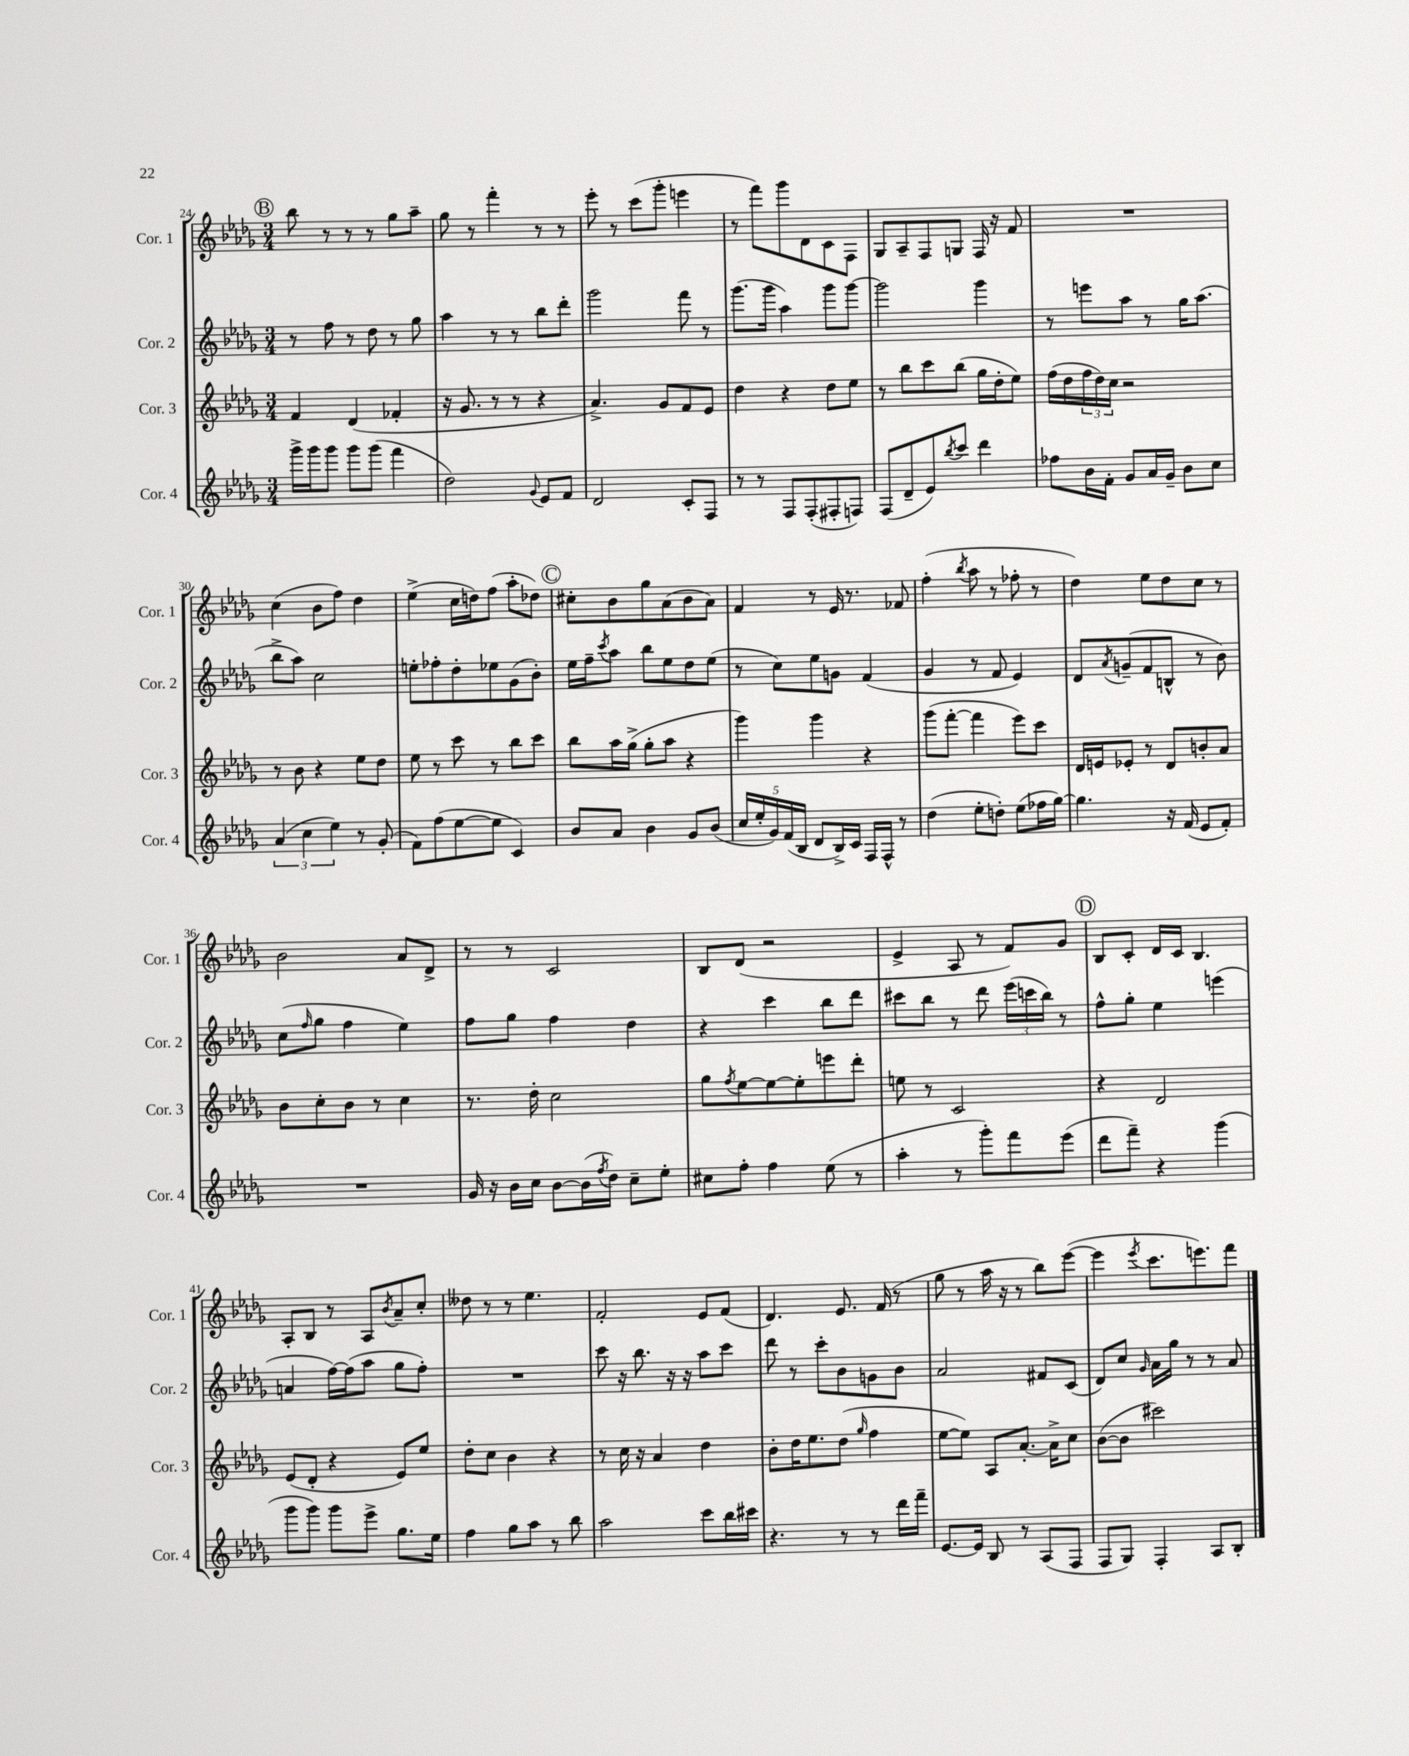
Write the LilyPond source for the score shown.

<<
\new StaffGroup <<
\new Staff = "s0" \with { instrumentName = "Cor. 1" shortInstrumentName = "Cor. 1" } {
    \clef treble \key des \major \numericTimeSignature \time 3/4
    \mark \markup { \circle "B" } bes''8 r8 r8 r8 ges''8 aes''8-- |
    ges''8 r8 f'''4-. r8 r8 |
    ees'''8-. r8 c'''8( ges'''8-. e'''4 |
    r8 f'''8) ges'''8 des'8 c'8 f8 |
    ges8 aes8-- f8 g8 f16 r16 f'8 |
    R2. |
    c''4( bes'8 f''8) des''4 |
    ees''4->( c''16 d''16) f''8( aes''8-. des''8) |
    \mark \markup { \circle "C" } cis''8-. bes'8 ges''8 aes'8( bes'8 aes'8) |
    f'4 r8 ees'16 r8. fes'8 |
    f''4-.( \acciaccatura { bes''8 } aes''8 r8 fes''8-. r8 |
    des''4) ees''8 des''8 c''8 r8 |
    bes'2 aes'8 des'8-> |
    r8 r8 c'2 |
    bes8 des'8( r2 |
    ees'4-> aes8 r8 f'8) ges'8 |
    \mark \markup { \circle "D" } bes8 c'8-. des'16 c'16 bes4. |
    aes8-. bes8 r8 aes8 \acciaccatura { bes'8 } aes'8-- c''8-. |
    deses''8 r8 r8 ees''4. |
    f'2-. ees'8 f'8( |
    des'4.) ees'8. f'16( r8 |
    ges''8 r8 aes''16 r16 r8 bes''8) ees'''8~( |
    ees'''4 \acciaccatura { ees'''8 } c'''8. e'''8.) f'''8 \bar "|." |
}
\new Staff = "s1" \with { instrumentName = "Cor. 2" shortInstrumentName = "Cor. 2" } {
    \clef treble \key des \major \numericTimeSignature \time 3/4
    \mark \markup { \circle "B" } r8 f''8 r8 des''8 r8 ges''8 |
    aes''4 r8 r8 bes''8 des'''8-. |
    ges'''2 f'''8 r8 |
    ges'''8.( ges'''16 aes''4) ges'''8 ges'''8~ |
    ges'''2 ges'''4 |
    r8 e'''8 aes''8 r8 ges''16 aes''8.( |
    bes''8-> aes''8) c''2 |
    e''8-. fes''8-. des''8-. ees''8 ges'8( bes'8-.) |
    \mark \markup { \circle "C" } ees''16 f''16-- \acciaccatura { c'''8 } aes''8 bes''8 ees''8 des''8 ees''8( |
    r8 c''8) ees''8 g'8 f'4( |
    ges'4 r8 f'8 ees'4) |
    des'8 \acciaccatura { aes'8 } g'8--( f'8 b8-^ r8 bes'8) |
    c''8( \grace { f''16 } ges''8 f''4 ees''4) |
    f''8 ges''8 f''4 des''4 |
    r4 c'''4 bes''8 des'''8 |
    cis'''8 bes''8 r8 des'''8 \tuplet 3/2 { ees'''16( c'''16 bes''16) } r8 |
    \mark \markup { \circle "D" } f''8-^ ges''8-. ees''4 e'''4( |
    a'4 f''16~) f''16( aes''8 ges''8 f''8-.) |
    R2. |
    c'''8 r16 bes''8. r16 r16 aes''8 c'''8 |
    des'''8 r8 c'''8-. bes'8 g'8 bes'8 |
    aes'2 fis'8 c'8( |
    des'8) c''8 \grace { ges'16 } aes'16 ges''16 r8 r8 aes'8 \bar "|." |
}
\new Staff = "s2" \with { instrumentName = "Cor. 3" shortInstrumentName = "Cor. 3" } {
    \clef treble \key des \major \numericTimeSignature \time 3/4
    \mark \markup { \circle "B" } f'4 des'4( fes'4-. |
    r16 ges'8. r8 r8 r4 |
    aes'4.->) ges'8 f'8 ees'8 |
    des''4 r4 des''8 ees''8 |
    r8 bes''8 c'''8 bes''8( ges''16 des''16-. ees''8) |
    f''16( des''16 \tuplet 3/2 { f''16 des''16) c''16 } r2 |
    r8 bes'8 r4 ees''8 des''8 |
    ees''8 r8 c'''8 r8 bes''8 c'''8 |
    \mark \markup { \circle "C" } bes''8 aes''16 ges''16->( ges''8-. aes''8 r4 |
    ges'''4) ges'''4 r4 |
    ges'''8( f'''8~-. f'''4 ees'''8) c'''8 |
    des'16 e'16 ees'8-. r8 des'8 b'8-. aes'8 |
    bes'8 c''8-. bes'8 r8 c''4 |
    r8. des''16-. c''2 |
    ges''8 \acciaccatura { f''8 } ees''8~ ees''8~ ees''8-. e'''8 des'''8-. |
    e''8 r8 c'2 |
    \mark \markup { \circle "D" } r4 des'2 |
    ees'8( des'8-. r4 ees'8) ees''8 |
    des''8-. c''8 bes'4 r4 |
    r8 c''16 r16 aes'4 des''4 |
    bes'8-. des''16 ees''8. des''8( \grace { ges''16 } f''4 |
    ees''8~ ees''8) aes8 aes'8.~-. aes'16-> c''8 |
    bes'8~( bes'8 cis'''2) \bar "|." |
}
\new Staff = "s3" \with { instrumentName = "Cor. 4" shortInstrumentName = "Cor. 4" } {
    \clef treble \key des \major \numericTimeSignature \time 3/4
    \mark \markup { \circle "B" } ges'''16-> ges'''16 ges'''8 ges'''8 ges'''8( f'''4 |
    des''2) \appoggiatura { ges'8 } ees'8 f'8 |
    des'2 c'8-. f8 |
    r8 r8 f8 f8-.( fis8-. f8) |
    f8( des'8-- ees'8) \acciaccatura { bes''8 } c'''8 des'''4 |
    fes''8 bes'16 f'16-. ges'8 aes'16 ges'16-- bes'8 c''8 |
    \tuplet 3/2 { aes'4( c''4 ees''4) } r8 ges'8-.( |
    f'8) f''8( ees''8~ ees''8 c'4) |
    \mark \markup { \circle "C" } bes'8 aes'8 bes'4 ges'8 bes'8( |
    \tuplet 5/4 { c''16 ees''16-. ges'16) f'16( bes16 } des'8 bes16->) c'16 f16 f16-^ r8 |
    des''4( ees''8-. d''8-.) ees''8( fes''16 ges''16~) |
    ges''4. r16 f'16( ees'8 f'8-.) |
    R2. |
    ges'16 r16 bes'16 c''16 bes'8~ bes'16( \acciaccatura { f''8 } des''16) c''8-- ees''8-. |
    cis''8 f''8-. f''4 ees''8( r8 |
    aes''4-. r8 ges'''8-.) f'''8 ees'''8( |
    \mark \markup { \circle "D" } des'''8 f'''8--) r4 ges'''4( |
    ges'''8 ges'''8) ges'''8 ees'''8-> ges''8. ees''16 |
    f''4 ges''8 aes''8 r8 bes''8 |
    aes''2 c'''8 bes''16 cis'''16 |
    r4. r8 r8 des'''16 f'''16-- |
    ees'8.~ ees'16 bes8 r8 aes8( f8 |
    f8 ges8) f4-. aes8 bes8-. \bar "|." |
}
>>
>>
\layout { \context { \Score currentBarNumber = #24 } }
